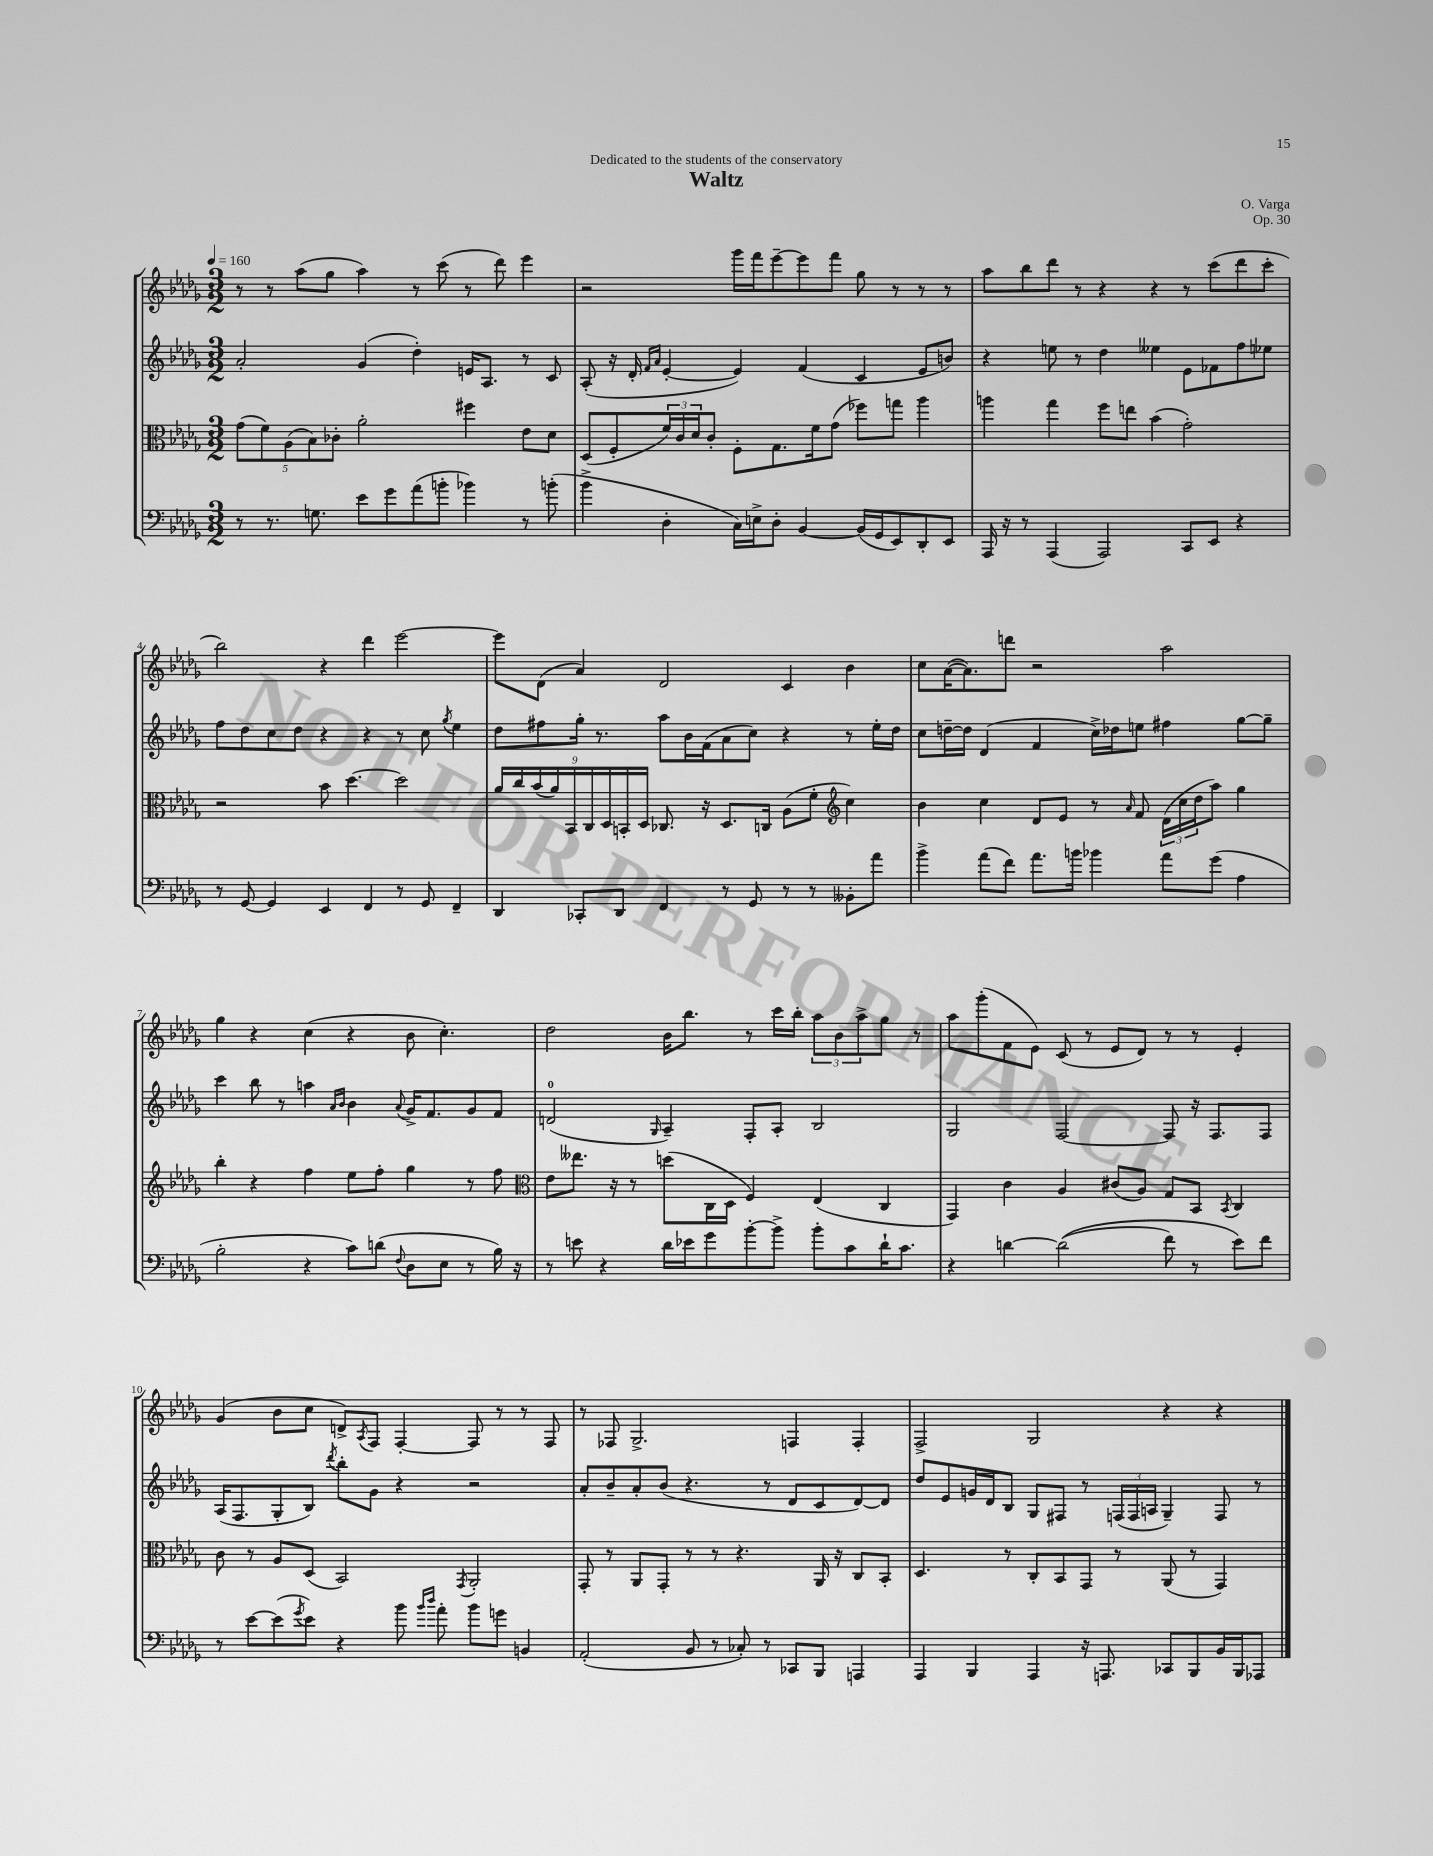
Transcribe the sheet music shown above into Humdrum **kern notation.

**kern	**kern	**kern	**kern
*staff4	*staff3	*staff2	*staff1
*clefF4	*clefC3	*clefG2	*clefG2
*k[b-e-a-d-g-]	*k[b-e-a-d-g-]	*k[b-e-a-d-g-]	*k[b-e-a-d-g-]
*M3/2	*M3/2	*M3/2	*M3/2
*MM160	*MM160	*MM160	*MM160
8r	(10g-\L	2a-'/	8r
.	10f\)	.	.
8.r	.	.	8r
.	(10A-\	.	.
.	.	.	(8aa-\L
.	10B-\)	.	.
8.G\	.	.	.
.	.	.	8gg-\J
.	10c-'\J	.	.
8e-\L	2a-'\	(4g-/	4aa-\)
8g-\	.	.	.
(8a-\	.	4dd-'\)	8r
8b'\J	.	.	(8ccc\
4b-\)	4ff#\	16e/LK	8r
.	.	8.A-/J	.
.	.	.	8ddd-\)
8r	8e-\L	8r	4eee-\
(8b'\	8d-\J	8c/	.
=	=	=	=
4b-^\	(8D-/L	(8A-'/	2r
.	8F'/	16r	.
.	.	16d-'/	.
.	.	16qqf/LL	.
.	.	16qqa-/JJ	.
4D-'\	24f/L)	[4e-'/	.
.	24c/	.	.
.	24d-/J	.	.
.	8c'/J	.	.
16C\LL)	8F'\L	4e-/])	16ggg-\LL
16E^\J	.	.	16fff\J
8D-'\J	8.G-\	.	[8eee-~\
[4BB-/	.	(4f/	8eee-\]
.	16f\k	.	.
.	(8g-\J	.	8fff\J
(16BB-/]LL	8ff-\L)	4c/	8gg-\
16GG-/J	.	.	.
8EE-/)	8gg\J	.	8r
8DD-'/	4aa-\	8e-/L	8r
8EE-/J	.	8b/J)	8r
=	=	=	=
16AAA-/	4aa\	4r	8aa-\L
16r	.	.	.
8r	.	.	8bb-\
(4AAA-/	4gg-\	8ee\	8ddd-\J
.	.	8r	8r
2AAA-/)	8ff\L	4dd-\	4r
.	8ee\J	.	.
.	(4b-\	4ee--\	4r
8CC/L	2g-'\)	8e-\L	8r
8EE-/J	.	8f-\	(8ccc\L
4r	.	8ff\	8ddd-\
.	.	8ee-\J	8ccc'\J
=	=	=	=
8r	2r	8ff\L	2bb-\)
[8GG-/	.	8dd-\	.
4GG-/]	.	8cc\	.
.	.	8dd-\J	.
4EE-/	8b-\	4r	4r
.	[4.dd-\	.	.
4FF/	.	4r	4ddd-\
8r	2dd-\]	8r	[2eee-\
8GG-/	.	8cc\	.
.	.	8qgg-/	.
4FF~/	.	4ee-\	.
=	=	=	=
4DD-/	18a-/LL	8dd-\L	8eee-\]L
.	18cc/	.	.
.	(18b-/	.	.
.	.	8ff#\	(8d-\J
.	18a-/)	.	.
.	18BB-/	.	.
8CC-'/L	.	16gg-'\Jk	4a-/)
.	18C/	.	.
.	.	8.r	.
.	18D-/	.	.
8DD-/J	.	.	.
.	18BB'/	.	.
.	18D-/JJ	.	.
4FF/	8.C-/	8aa-\L	2d-/
.	.	16b-\L	.
.	16r	(16f\J	.
8r	8.D-/L	8a-\	.
8GG-/	.	8cc\J)	.
.	16C/Jk	.	.
8r	(8A-\L	4r	4c/
8r	8f'\J	.	.
*	*clefG2	*	*
8BB--'\L	4cc\)	8r	4b-\
8a-\J	.	16ee-'\LL	.
.	.	16dd-\JJ	.
=	=	=	=
4b-^\	4b-\	8cc\L	8cc\L
.	.	[16dd~\L	([16a-\K
.	.	16dd\]JJ	8.a-\])
(8a-\L	4cc\	(4d-/	.
8f\J)	.	.	8ddd\J
8.a-\L	8d-/L	4f/	2r
.	8e-/J	.	.
16b\Jk	.	.	.
4b-\	8r	16cc^\LL)	.
.	.	16dd-\J	.
.	16qqa-/	.	.
.	8f/	8ee\J	.
8a-\L	(24d-\LL	4ff#\	2aa-\
.	24cc\	.	.
.	24dd-\J	.	.
(8g-\J	8aa-\J)	.	.
4A-\	4gg-\	[8gg-\L	.
.	.	8gg-~\]J	.
=	=	=	=
2B-'\	4bb-'\	4ccc\	4gg-\
.	4r	8bb-\	4r
.	.	8r	.
4r	4ff\	4aa\	(4cc\
.	.	16qqa-/LL	.
.	.	16qqb-/JJ	.
8c\L)	8ee-\L	4b-\	4r
(8d\J	8ff'\J	.	.
8qqF/	.	8qqa-/	.
8D-\L	4gg-\	16g-^/LK	8b-\
.	.	8.f/	.
8E-\J	.	.	4.cc'\)
8r	8r	8g-/	.
16B-\)	8ff\	8f/J	.
16r	.	.	.
=	=	=	=
*	*clefC3	*	*
8r	8e-\L	(2d/	2dd-\
8e\	8.ee--\J	.	.
4r	.	.	.
.	16r	.	.
.	8r	.	.
.	.	16qqG-/	.
16d-\LL	(8dd\L	4A-~/)	16b-\LK
16e-\J	.	.	8.bb-\J
8g-\	16C\L	.	.
.	16D-\JJ	.	.
[8b-'\	4F/)	8F'/L	8r
8b-^\]J	.	8A-'/J	16ccc\LL
.	.	.	16bb-'\JJ
8b-'\L	(4E-/	2B-/	12aa-\L
.	.	.	12b-\
8c\	.	.	.
.	.	.	12aa-^\
16d-`\K	4C/	.	8gg-\J
8.c\J	.	.	.
.	.	.	8r
=	=	=	=
4r	4GG-/)	2G-/	8aa-\L
.	.	.	(8ggg-'\
[4d\	4c\	.	8f\
.	.	.	8e-\J)
&((2d\]	4A-/	[2F/	(8c/
.	.	.	8r
.	(8c#/L	.	8e-/L
.	8A-/J)	.	8d-/J)
8f\)	8G-/L	8F/]	8r
8r	8BB-/J	16r	8r
.	.	8.F/L	.
.	8qBB-/	.	.
8e-\L&)	4C/	.	4e-'/
8f\J	.	8F/J	.
=	=	=	=
8r	8c\	(16A-/LK	(4g-/
.	.	8.F/	.
[8e-\L	8r	.	.
(8e-\]	8A-/L	8G-'/	8b-\L
8qg-/	.	.	.
8e-\J)	(8D-/J	8B-/J)	8cc\J
.	.	8qddd-/	.
4r	2BB-/)	8bb-'\L	8d^/L)
.	.	.	8qA-/
.	.	8g-\J	8F/J
8b-\	.	4r	[4F'/
16qqb-/LL	.	.	.
16qqdd-/JJ	.	.	.
8a-'\	.	.	.
.	8qGG-/	.	.
8b-\L	2AA-'/	2r	8F/]
8g\J	.	.	8r
4BB/	.	.	8r
.	.	.	8F/
=	=	=	=
(2AA-'/	8GG-'/	8a-'/L	8r
.	8r	8b-~/	8F-/
.	8AA-/L	8a-'/	2.G-^/
.	8GG-'/J	(8b-/J	.
8BB-/	8r	4.r	.
8r	8r	.	.
8C-'/)	4.r	.	.
8r	.	8r	.
8CC-/L	.	8d-/L	4F/
8BBB-/J	16AA-/	8c/	.
.	16r	.	.
4AAA/	8C/L	[8d-/)	4F'/
.	8BB-'/J	8d-/]J	.
=	=	=	=
4AAA-/	4.D-/	8dd-/L	2F^/
.	.	8e-/	.
4BBB-/	.	16g/L	.
.	.	16d-/J	.
.	8r	8B-/J	.
4AAA-/	8C'/L	8G-/L	2G-/
.	8BB-/	8F#/J	.
16r	8GG-/J	8r	.
8.AAA/	.	.	.
.	8r	(24F/LL	.
.	.	24F/	.
.	.	24A/JJ	.
8CC-/L	(8AA-/	4G-~/)	4r
8BBB-/	8r	.	.
16BB-/L	4GG-/)	8F/	4r
16BBB-/J	.	.	.
8AAA-/J	.	8r	.
==	==	==	==
*-	*-	*-	*-
